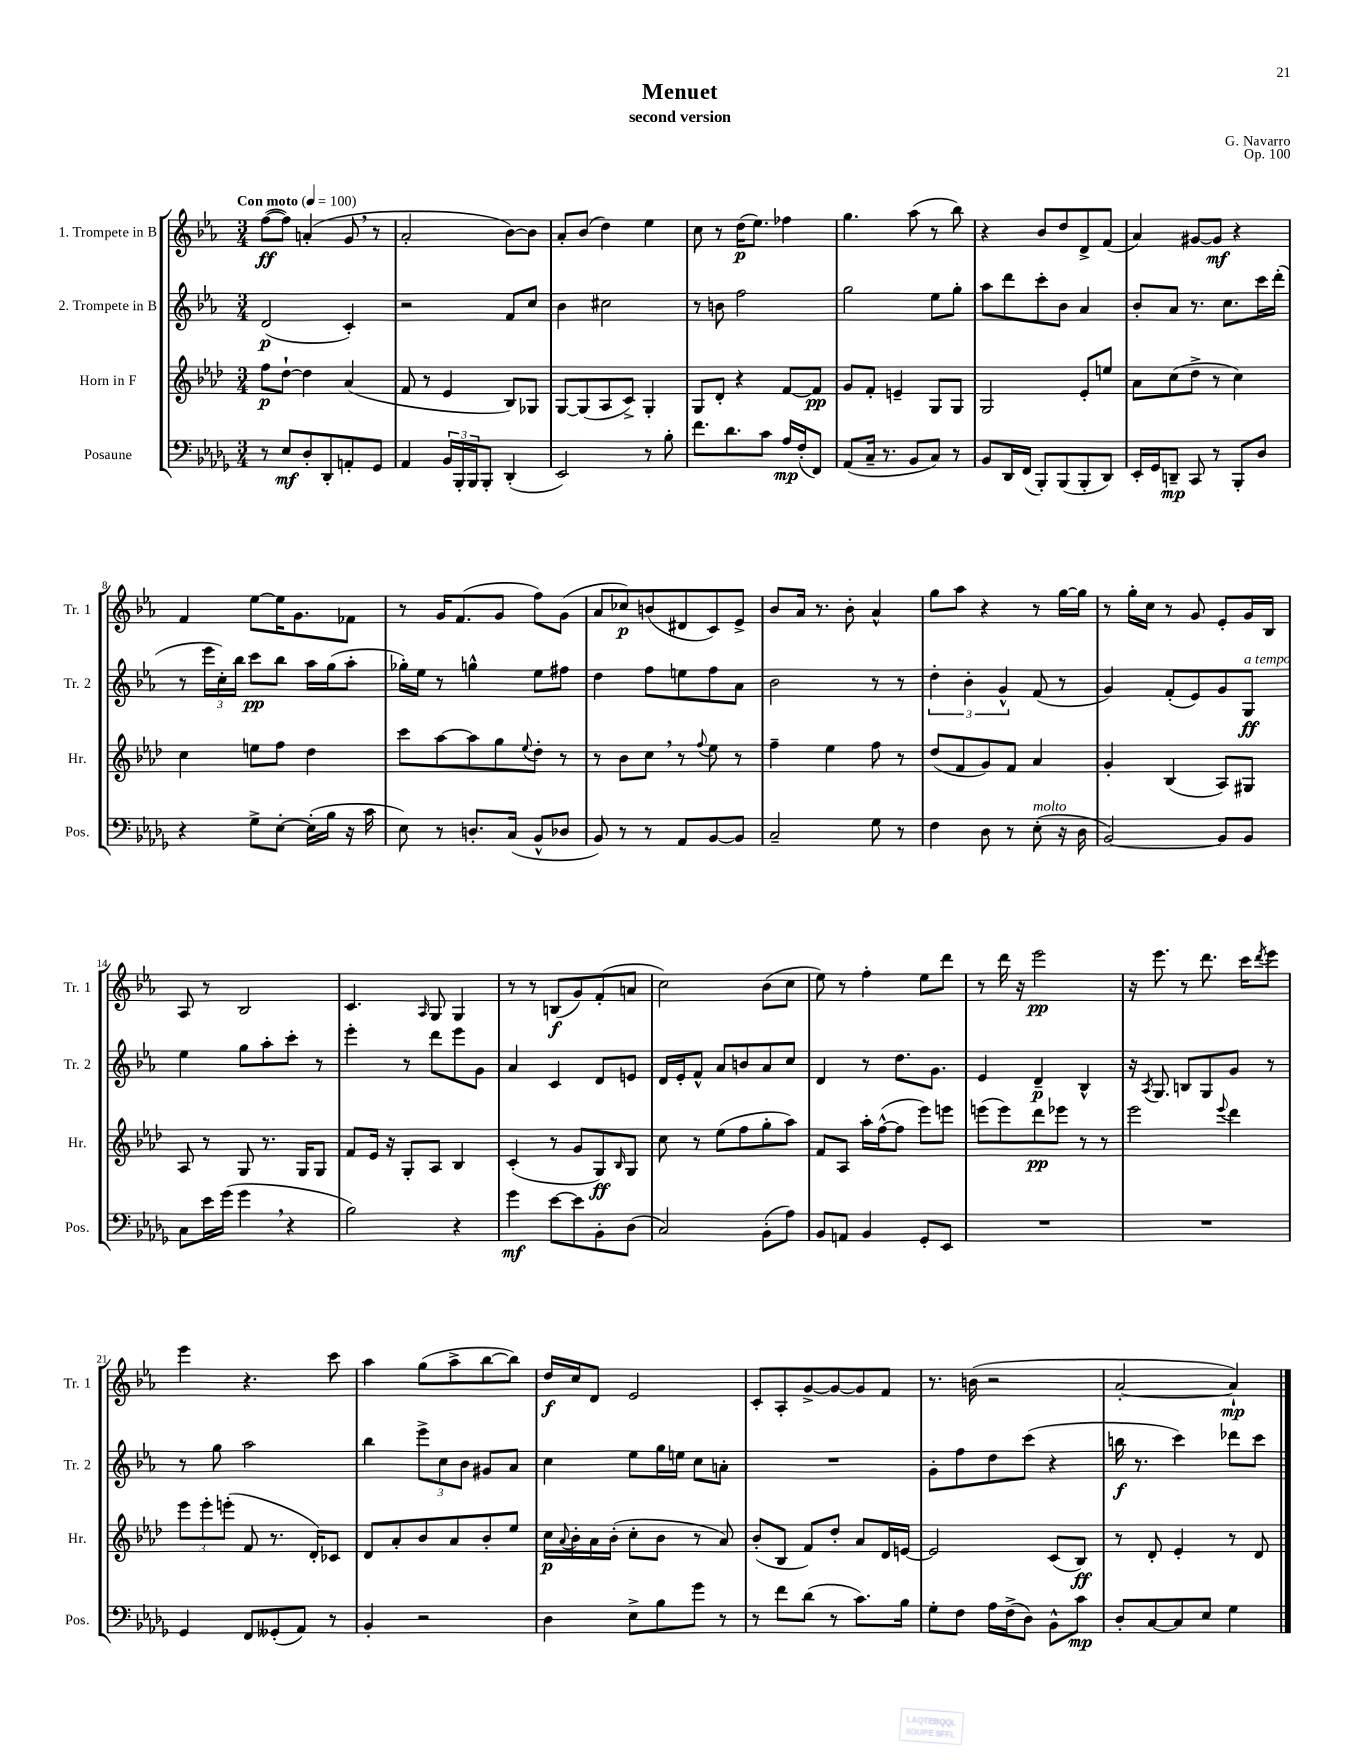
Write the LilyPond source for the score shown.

\header { title = "Menuet" composer = "G. Navarro" subtitle = "second version" opus = "Op. 100" }
<<
\new StaffGroup <<
\new Staff = "s0" \with { instrumentName = "1. Trompete in B" shortInstrumentName = "Tr. 1" } {
    \clef treble \key ees \major \numericTimeSignature \time 3/4 \tempo "Con moto" 4 = 100
    f''8~\ff( f''8) a'4-.( g'8 \breathe r8 |
    aes'2-. bes'8~) bes'8 |
    aes'8-. bes'8( d''4) ees''4 |
    c''8 r8 d''16\p( ees''8.) fes''4 |
    g''4. aes''8( r8 bes''8) |
    r4 bes'8 d''8 d'8-> f'8( |
    aes'4) gis'8~ gis'8\mf r4 |
    f'4 ees''8~ ees''16 g'8. fes'8 |
    r8 g'16 f'8.( g'8 f''8) g'8( |
    aes'8 ces''8\p) b'8( dis'8 c'8) ees'8-> |
    bes'8 aes'16 r8. bes'8-. aes'4-^ |
    g''8 aes''8 r4 r8 g''16~ g''16 |
    r8 g''16-. c''16 r8 g'8 ees'8-. g'16 bes16 |
    aes8 r8 bes2 |
    c'4. \grace { aes16 } g8 g4 |
    r8 r8 b8\f( g'8) f'8-.( a'8 |
    c''2) bes'8( c''8 |
    ees''8) r8 f''4-. ees''8 d'''8 |
    r8 d'''16 r16 ees'''2\pp |
    r16 ees'''8. r8 d'''8. c'''16 \acciaccatura { d'''8 } ees'''8 |
    ees'''4 r4. c'''8 |
    aes''4 g''8( aes''8-> bes''8~ bes''8) |
    d''16\f c''16 d'8 ees'2 |
    c'8-. aes8-. g'8~-> g'8~ g'8 f'8 |
    r8. b'16( r2 |
    aes'2~-. aes'4-!\mp) \bar "|." |
}
\new Staff = "s1" \with { instrumentName = "2. Trompete in B" shortInstrumentName = "Tr. 2" } {
    \clef treble \key ees \major \numericTimeSignature \time 3/4
    d'2\p( c'4-.) |
    r2 f'8 c''8 |
    bes'4 cis''2 |
    r8 b'8 f''2 |
    g''2 ees''8 g''8-. |
    aes''8 d'''8 c'''8-. bes'8 aes'4 |
    bes'8-. aes'8 r8. c''8. c'''16 d'''16-.( |
    r8 \tuplet 3/2 { ees'''16 c''16-.) bes''16 } c'''8\pp bes''8 aes''16 g''16( aes''8-. |
    ges''16-.) ees''16 r8 g''4-^ ees''8 fis''8 |
    d''4 f''8 e''8 f''8 aes'8 |
    bes'2 r8 r8 |
    \tuplet 3/2 { d''4-. bes'4-. g'4-^ } f'8( r8 |
    g'4) f'8-.( ees'8) g'8 g8\ff^\markup { \italic "a tempo" } |
    ees''4 g''8 aes''8-. c'''8-. r8 |
    ees'''4-. r8 d'''8 ees'''8 g'8 |
    aes'4 c'4 d'8 e'8 |
    d'16 ees'16-. f'8-^ aes'8 b'8 aes'8 c''8 |
    d'4 r8 d''8. g'8. |
    ees'4 d'4--\p bes4-^ |
    r16 \acciaccatura { aes8 } g8. b8 g8 g'8 r8 |
    r8 g''8 aes''2 |
    bes''4 \tuplet 3/2 { ees'''8-> c''8 bes'8 } gis'8 aes'8 |
    c''4 ees''8 g''16 e''16 c''8 a'8-. |
    R2. |
    g'8-. f''8 d''8 c'''8( r4 |
    b''16\f r8. c'''4) des'''8 c'''8 \bar "|." |
}
\new Staff = "s2" \with { instrumentName = "Horn in F" shortInstrumentName = "Hr." } {
    \clef treble \key aes \major \numericTimeSignature \time 3/4
    f''8\p des''8~-! des''4 aes'4( |
    f'8 r8 ees'4 bes8) ges8 |
    g8~ g8( aes8 c'8->) g4-. |
    g8 des'8-. r4 f'8~ f'8\pp |
    g'8 f'8-. e'4-- g8 g8 |
    g2 ees'8-. e''8 |
    aes'8 c''8( des''8-> r8 c''4) |
    c''4 e''8 f''8 des''4 |
    c'''8 aes''8~ aes''8 g''8 \appoggiatura { ees''8 } des''8-. r8 |
    r8 bes'8 c''8 \breathe r8 \appoggiatura { f''8 } ees''8 r8 |
    f''4-- ees''4 f''8 r8 |
    des''8( f'8 g'8) f'8 aes'4 |
    g'4-. bes4( aes8) gis8 |
    aes8 r8 g8 r8. g16 g8 |
    f'8 ees'16 r16 g8-. aes8 bes4 |
    c'4-.( r8 g'8 g8\ff) \grace { bes16 } g8 |
    c''8 r8 ees''8( f''8 g''8-. aes''8) |
    f'8 aes8 aes''16-. f''16~-^( f''8 ees'''8) e'''8 |
    e'''8( e'''8) des'''8\pp ees'''8 r8 r8 |
    ees'''2 \appoggiatura { ees'''8 } des'''4 |
    \tuplet 3/2 { ees'''8 ees'''8-. e'''8-.( } f'8 r8. des'16-.) ces'8 |
    des'8 aes'8-. bes'8 aes'8 bes'8-. ees''8 |
    c''16\p \appoggiatura { aes'8 } bes'16-. aes'16 bes'16-.( c''8-. bes'8 r8 aes'8) |
    bes'8-.( bes8 f'8) des''8-. aes'8 des'16 e'16~ |
    e'2 c'8( bes8\ff) |
    r8 des'8-. ees'4-. r8 des'8 \bar "|." |
}
\new Staff = "s3" \with { instrumentName = "Posaune" shortInstrumentName = "Pos." } {
    \clef bass \key des \major \numericTimeSignature \time 3/4
    r8 ees8\mf des8-. des,8-. a,8-. ges,8 |
    aes,4 \tuplet 3/2 { bes,16 bes,,16-. bes,,16 } bes,,8-. des,4-.( |
    ees,2) r8 bes8-. |
    f'8. des'8. c'8 aes16\mp f16-.( f,8) |
    aes,8( c16-- r8. bes,8 c8) r8 |
    bes,8 des,16 f,16( bes,,8-.) bes,,8( bes,,8-. des,8) |
    ees,16-. ges,16 d,8--\mp c,8 r8 bes,,8-. des8 |
    r4 ges8-> ees8~-. ees16-.( bes16 r16 c'16 |
    ees8) r8 d8.-. c16( bes,8-^ des8 |
    bes,8) r8 r8 aes,8 bes,8~ bes,8 |
    c2-- ges8 r8 |
    f4 des8 r8 ees8-.^\markup { \italic "molto" }( r16 des16 |
    bes,2~) bes,8 bes,8 |
    c8 ees'16 ges'16( ges'4 \breathe r4 |
    bes2) r4 |
    ges'4\mf ees'8~ ees'8 bes,8-. des8( |
    c2) bes,8-.( aes8) |
    bes,8 a,8 bes,4 ges,8-. ees,8 |
    R2. |
    R2. |
    ges,4 f,8 geses,8-.( aes,8) r8 |
    bes,4-. r2 |
    des4 ees8-> bes8 ges'8 r8 |
    r8 f'8 des'8( r8 c'8.) bes16 |
    ges8-. f8 aes16 f16->( des8) bes,8-^ c'8\mp |
    des8-. c8~ c8 ees8 ges4 \bar "|." |
}
>>
>>
